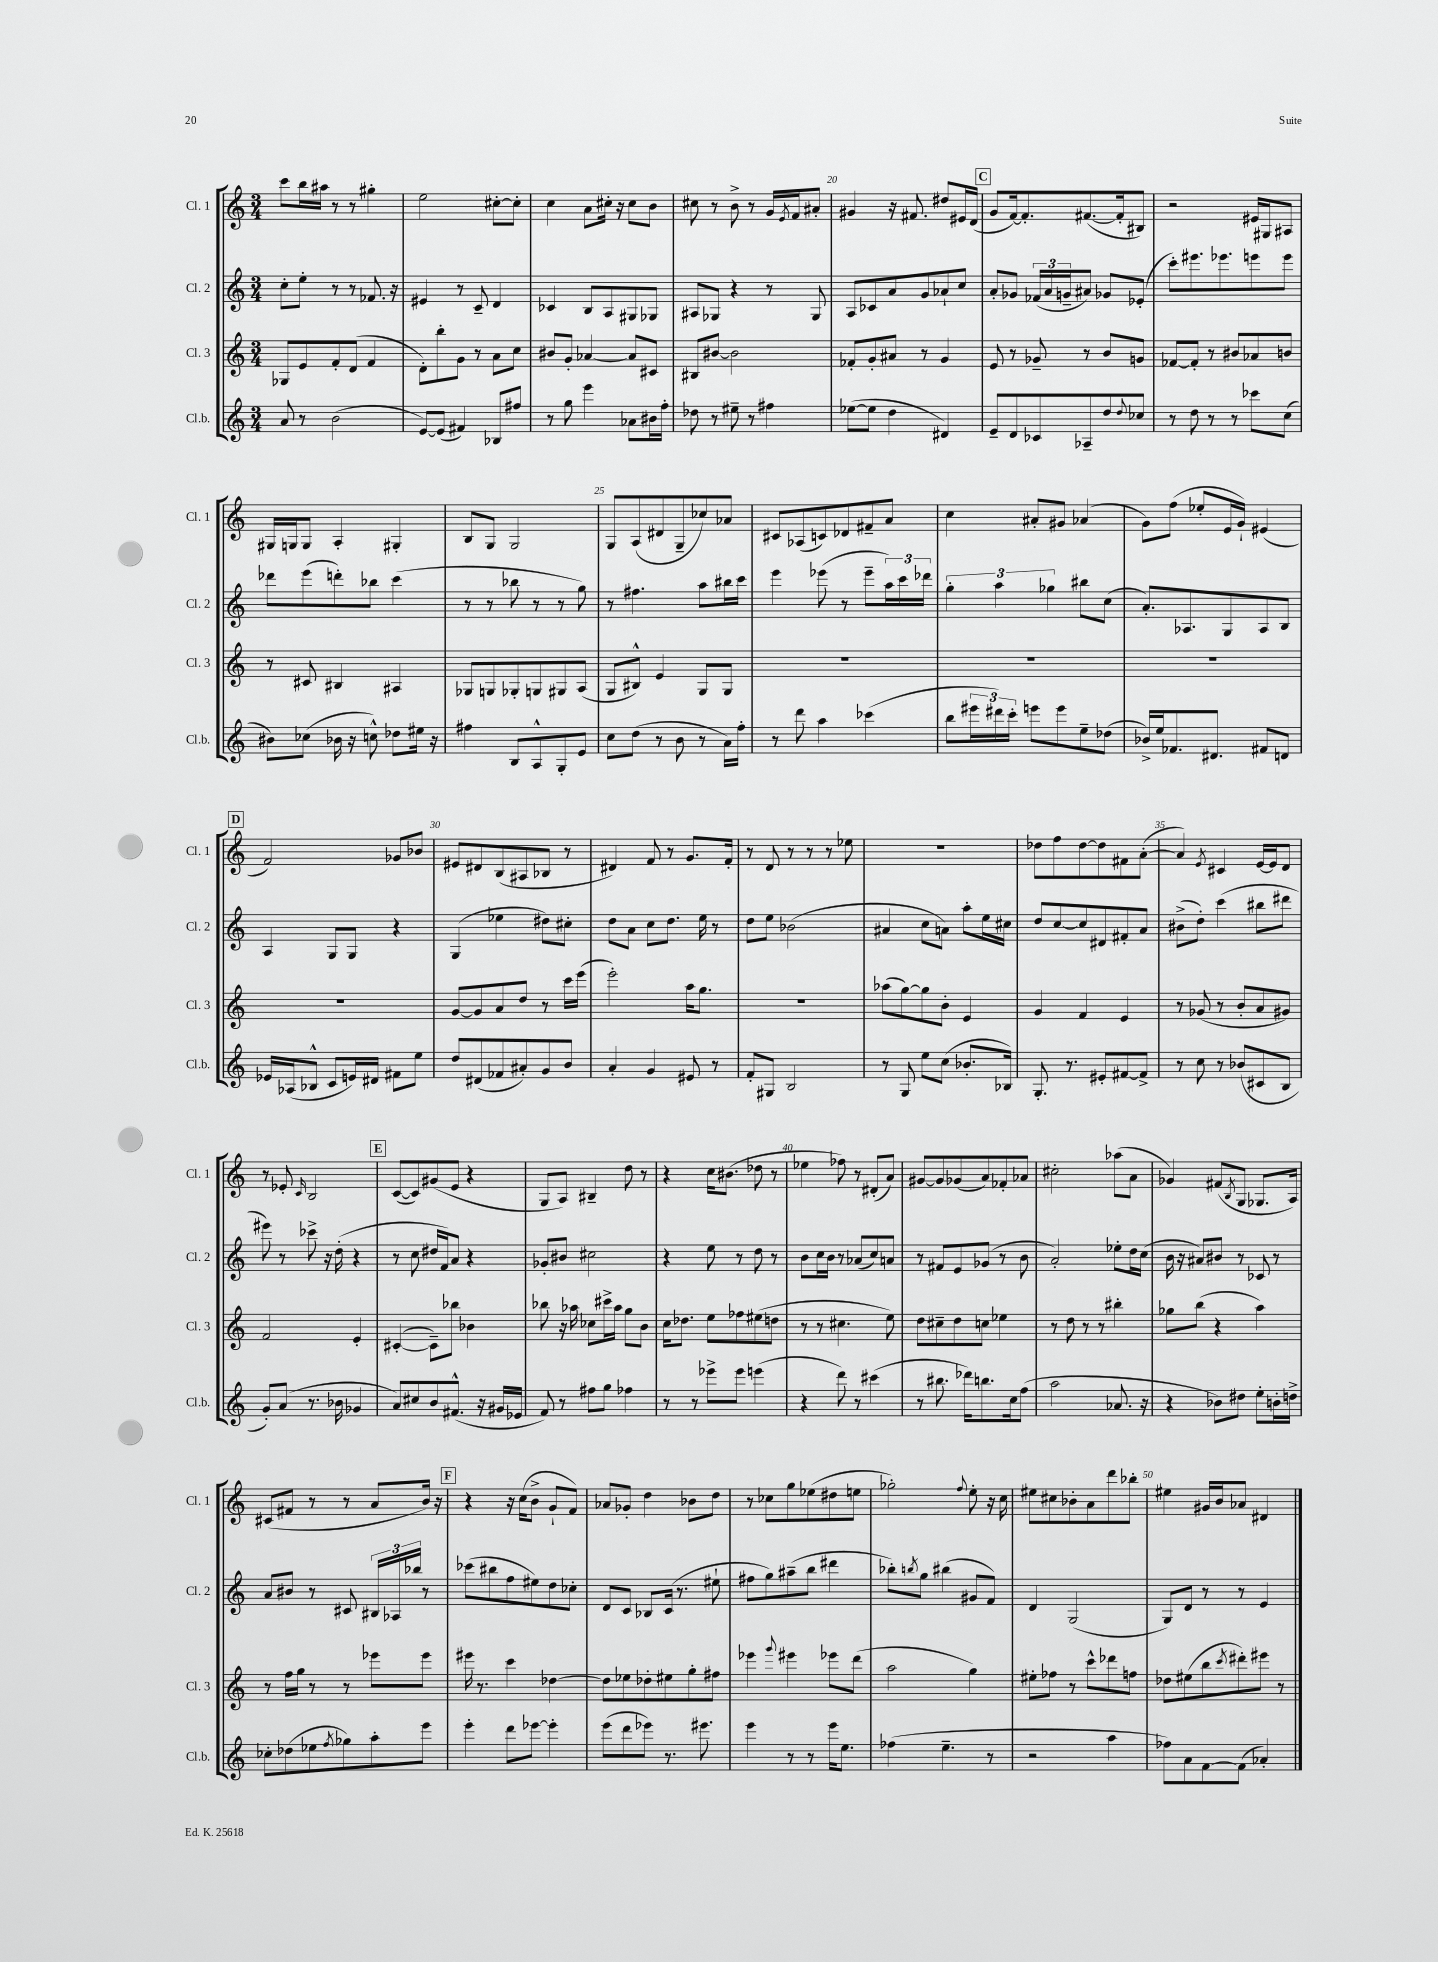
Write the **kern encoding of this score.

**kern	**kern	**kern	**kern
*part4	*part3	*part2	*part1
*staff4	*staff3	*staff2	*staff1
*I"Cl.b.	*I"Cl. 3	*I"Cl. 2	*I"Cl. 1
*I'Cl.b.	*I'Cl. 3	*I'Cl. 2	*I'Cl. 1
*clefG2	*clefG2	*clefG2	*clefG2
*k[]	*k[]	*k[]	*k[]
*M3/4	*M3/4	*M3/4	*M3/4
=16	=16	=16	=16
8a/	8G-X/L	8cc'\L	8ccc\L
8r	8e/	8ee'\J	16bb\L
.	.	.	16aa#X\JJ
(2b\	8f'/	8r	8r
.	(8d/J	8r	8r
.	4f/	8.f-X/	4gg#X'\
.	.	16r	.
=17	=17	=17	=17
[8e/L)	8d'\L)	4e#X/	2ee\
(8e/J]	8bb'\	.	.
4f#X/)	8g\J	8r	.
.	8r	8c~/	.
8B-X/L	8a\L	4d/	[8cc#X'\L
8ff#X/J	8cc\J	.	8cc#'\J]
=18	=18	=18	=18
8r	8b#X/L	4c-X/	4cc\
8gg\	8g'/J	.	.
4eee\	[4a-X/	8B/L	8a\L
.	.	8A/	16cc#X'\Jk
.	.	.	16r
8a-X\L	8a-/L]	8G#X/	8cc#\L
16b#X\L	8c#X/J	8G-X/J	8b\J
16ff'\JJ	.	.	.
=19	=19	=19	=19
8dd-X\	8B#X/L	8A#X/L	8cc#X\
8r	[8b#X/J	8G-X/J	8r
8ee#X~\	2b#\]	4r	8b^\
8r	.	.	8r
4ff#X\	.	8r	16g/LL
.	.	.	8qe/
.	.	.	16f/J
.	.	8G-/	8a#X'/J
=20	=20	=20	=20
([8ee-X\L	8f-X'/L	8A/L	4g#X/
8ee-\J]	8g'/	8c-X/	.
4dd\	8a#X/J	8a/	16r
.	.	.	8.f#X/
.	8r	8g/	.
4d#X/)	4g/	8a-X`/	8dd#X/L
.	.	8cc/J	16e#X/L
.	.	.	(16d/JJ
!!LO:REH:place=s1:t=C
=21	=21	=21	=21
8e~/L	8e/	8a'/L	8g/L
8d/	8r	8g-X/J	[16f/k)
.	.	.	8.f'/]
8c-X/	8g-X~/	(24f-X/LL	.
.	.	24a/	.
.	.	24gn~/J	.
8A-X~/	8r	8a#X/J)	([8.f#X/
8dd/	8b/L	8g-X/L	.
.	.	.	16f#'/k]
8qqdd/	.	.	.
8cc-X/J	8gn/J	(8e-X'/J	8B#X/J)
=22	=22	=22	=22
8r	[8f-X/L	8ccc'\L)	2r
8dd\	8f-'/J]	8.eee#X\	.
8r	8r	.	.
.	.	8.eee-X\	.
8r	8b#X/L	.	.
8ccc-X\L	8a-X/	8eeen\	16e#X/LL
.	.	.	16G#X/J
(8cc\J	8bn/J	8eee\J	8A#X/J
!!LO:LB:g=z
=23	=23	=23	=23
8b#X\L)	8r	8ddd-X\L	16G#X/LL
.	.	.	16Gn/J
(8cc-X\J	8c#X/	(8eee\	8G/J
16b-X\	4B#X/	8dddn'\)	4A'/
16r	.	.	.
8ccn^^\)	.	8bb-X\J	.
8dd-X\L	4A#X/	(4ccc\	4G#X'/
16ee#X\Jk	.	.	.
16r	.	.	.
=24	=24	=24	=24
4ff#X\	8G-X/L	8r	8B/L
.	8Gn/	8r	8G/J
8B/L	8G-X'/	8bb-X\	2G/
8A^^/	8Gn/	8r	.
8G'/	8G#X/	8r	.
8e/J	(8A/J	8gg\)	.
=25	=25	=25	=25
8cc\L	8G/L	8r	8G/L
(8dd\J	8B#X^^/J)	4.ff#X\	(8A/
8r	4e/	.	8d#X/
8b\	.	.	8G~/
8r	8G/L	8aa\L	8cc-X/)
16a\LL)	8G/J	16bb#X\L	8a-X/J
16ff'\JJ	.	16ccc\JJ	.
=26	=26	=26	=26
8r	2.r	4eee\	8c#X/L
8ddd\	.	.	(8A-X/
4aa\	.	(8eee-X\	8cn/)
.	.	8r	8d-X/
(4ccc-X\	.	8eee-~\L	8f#X~/
.	.	24aa\L)	8a/J
.	.	24ccc\	.
.	.	24ddd-X\JJ	.
=27	=27	=27	=27
8bb\L	2.r	6gg'\	4cc\
24eee#X\L	.	.	.
24ddd#X\)	.	6aa\	.
24ccc'\JJ	.	.	.
8eeen\L	.	.	8a#X'/L
.	.	6gg-X\	.
8eee\	.	.	8g#X/J
8ee~\	.	8bb#X\L	(4a-X/
(8dd-X\J	.	(8cc\J	.
=28	=28	=28	=28
16b-X^/LL)	2.r	8.a'/L)	8g\L)
16ee/J	.	.	.
8.f-X/	.	.	(8ff\J
.	.	8.A-X/	.
.	.	.	8ee-X'/L
8.d#X/J	.	.	.
.	.	8G/	16e/L
.	.	.	16g`/JJ)
8f#X/L	.	8A-/	(4e#X/
8dn/J	.	8B/J	.
!!LO:LB:g=z
!!LO:REH:place=s1:t=D
=29	=29	=29	=29
16e-X/LL	2.r	4A/	2f/)
(16A-X/J	.	.	.
8B-X^^/J	.	.	.
8c/L	.	8G/L	.
16en/L)	.	8G/J	.
16d#X/JJ	.	.	.
8f#X\L	.	4r	8g-X/L
8ee\J	.	.	8b-X/J
=30	=30	=30	=30
8dd/L	[8g/L	(4G/	8e#X/L
(8d#X/	8g/]	.	8d#X/
8f-X/	8a/	4ee-X\	(8B/
8a#X'/)	8dd/J	.	8A#X/
8g/	8r	8dd#X\L)	8B-X/J
8b/J	16ccc\LL	8cc#X'\J	8r
.	(16eee\JJ	.	.
=31	=31	=31	=31
4a'/	2eee'\)	8dd\L	4d#X/)
.	.	8a\J	.
4g/	.	8cc\L	8f/
.	.	8.dd\J	8r
8e#X/	16aa\KL	.	8.g/L
.	8.gg\J	16ee\	.
8r	.	8r	.
.	.	.	16f'/Jk
=32	=32	=32	=32
8f'/L	2.r	8dd\L	8r
8G#X/J	.	8ee\J	8d/
2B/	.	(2b-X\	8r
.	.	.	8r
.	.	.	8r
.	.	.	8ee-X\
=33	=33	=33	=33
8r	(8aa-X\L	4a#X/	2.r
8G/	[8gg\)	.	.
8ee\L	8gg\]	8cc\L	.
(8cc\J	8b'\J	8an\J)	.
8.b-X'/L	4e/	8aa'\L	.
.	.	16ee\L	.
16B-X/Jk)	.	16cc#X\JJ	.
=34	=34	=34	=34
8.G'/	4g/	8dd/L	8dd-X\L
.	.	[8cc/	8ff\
8.r	.	.	.
.	4f/	8cc/]	[8dd-\
8e#X'/L	.	8d#X/	8dd-\]
[8f#X/	4e/	8f#X'/	8f#X\
8f#^/J]	.	8a/J	([8a'\J
=35	=35	=35	=35
8r	8r	(8b#X^\L	4a/])
8cc\	(8g-X/	8dd'\J)	.
.	.	.	8qe/
8r	8r	(4ccc\	4c#X/
(8b-X/L	8b'/L	.	.
8c#X/	8a/	8bb#X\L	[16e/LL
.	.	.	16e/J]
8B/J	8g#X/J)	8ddd#X\J	8d/J
!!LO:LB:g=z
=36	=36	=36	=36
8g'/L)	2f/	8eee#X\)	8r
(8a/J	.	8r	8e-X'/
.	.	.	16qqc/
8.r	.	8ccc-X^\	2B/
.	.	16r	.
16b-X\	.	(16dd'\	.
4g-X/	4e'/	4r	.
!!LO:REH:place=s1:t=E
=37	=37	=37	=37
8a/L)	([4c#X'/	8r	([8c/L
8cc#X/	.	8cc\	8c/])
8b/	8c#~\L])	16dd#X/LL	(8g#X/
.	.	16f/J)	.
(8.f#X^^/J	8bb-X\J	8a/J	8e/J
.	4b-X\	4r	4r
16r	.	.	.
16g#X/LL	.	.	.
16e-X/JJ	.	.	.
=38	=38	=38	=38
8f/)	8bb-X\	8g-X'/L	8G/L
8r	16r	8b#X/J	8A/J)
.	16aa-X\	.	.
8ff#X\L	8cc-X\L	2cc#X\	4B#X~/
8gg\J	16ccc#X^\L	.	.
.	16aa-\JJ	.	.
4ff-X\	8gg\L	.	8dd\
.	8b\J	.	8r
=39	=39	=39	=39
8r	16cc\KL	4r	4r
.	8.dd-X\J	.	.
8r	.	.	.
8eee-X^\L	8ee\L	8ee\	16cc\KL
.	.	.	(8.b#X\J
8eee-\J	8ff-X\	8r	.
(4eeen\	(8ee#X\	8dd\	8dd-X\
.	8ddn\J	8r	8r
=40	=40	=40	=40
4r	8r	8b\L	4ee-X\
.	8r	16cc\L	.
.	.	16b\JJ	.
8ddd\)	4.cc#X\	8r	8ff-X\)
8r	.	(8a-X/L	8r
(4ccc#X\	.	8cc/)	(8d#X'/L
.	8ee\)	8an/J	8a/J)
=41	=41	=41	=41
8r	8dd\L	8r	[8g#X/L
8.bb#X\	8cc#X~\	8f#X/L	8g#/]
.	8dd\	8e/	(8g-X/
16ddd-X\KL)	.	.	.
8.bbn\	8ccn\J	(8g-X/J	8a/)
.	4ee-X\	8r	8f-X'/
16cc\k	.	.	.
(8ff\J	.	8b\	8a-X/J
=42	=42	=42	=42
2aa\	8r	2a'/)	2cc#X'\
.	8dd\	.	.
.	8r	.	.
.	8r	.	.
8.a-X/	4bb#X'\	8ee-X'\L	(8aa-X\L
.	.	16dd\L	8a\J
16r	.	(16cc\JJ	.
=43	=43	=43	=43
4r	8gg-X\L	16b\	4g-X/)
.	.	16r	.
.	(8bb\J	8a#X/L)	.
8b-X\L)	4r	8b#X/J	(8f#X/L
.	.	.	8qB/
8dd#X\J	.	8r	8G/J
8ee'\L	4aa\)	8c-X/	8.G-X/L
16bn'\L	.	8r	.
16ddn^\JJ	.	.	16A/Jk)
!!LO:LB:g=z
=44	=44	=44	=44
8cc-X'\L	8r	8a/L	(8c#X/L
(8dd-X\	16ff\LL	8b#X/J	8f#X/J
.	16gg\JJ	.	.
8ee-X\	8r	8r	8r
8qff/	.	.	.
8gg-X\)	8r	8c#X/	8r
8aa'\	8eee-X\L	24B#X/LL	8a/L
.	.	24A-X/	.
.	.	24bb-X/JJ	.
8eee\J	8eee-\J	8r	16b/Jk)
.	.	.	16r
!!LO:REH:place=s1:t=F
=45	=45	=45	=45
4eee'\	16eee#X\	(8ccc-X\L	4r
.	8.r	.	.
.	.	8bb#X\	.
8ddd\L	4ccc\	8ff\	16r
.	.	.	(16cc\KL
[8eee-X\J	.	8ee#X\)	8b^\J
4eee-'\]	[4dd-X\	8dd\	8g`/L
.	.	8cc-X'\J	8f/J)
=46	=46	=46	=46
(8eee\L	8dd-\L]	8d/L	8a-X/L
8ddd\	8ee-X\	8c/J	8g-X'/J
8eee-X\J)	8dd-X'\	8B-X/L	4dd\
8.r	8ee#X\	(16c/Jk	.
.	.	8.r	.
.	8gg'\	.	8b-X\L
8.eee#X\	.	.	.
.	8ff#X\J	8ee#X`\	8dd\J
=47	=47	=47	=47
4eee\	4eee-X\	8ff#X\L	8r
.	.	8gg\)	8cc-X\L
.	8qqggg/	.	.
8r	4eee#X\	(8aa#X~\	8gg\
8r	.	8bb\J	(8ee-X\
16eee\KL	8eee-X\L	4ddd#X\	8dd#X\
8.ee\J	.	.	.
.	(8ddd\J	.	8een\J
=48	=48	=48	=48
(4ff-X\	2aa\	8bb-X'\L)	2gg-X'\)
.	.	8qbbn/	.
.	.	8gg\J	.
4.ee~\	.	(4bb#X\	.
.	.	.	8qqff/
.	4gg\)	8g#X/L	8ee'\
8r	.	8f/J)	16r
.	.	.	16cc\
=49	=49	=49	=49
2r	8ee#X'\L	4d/	8ee#X\L
.	8ff-X\J	.	8cc#X\
.	8r	(2G/	8b-X'\
.	8ccc^^\L	.	8a\
4aa\	8ddd-X\	.	8ddd\
.	8ffn\J	.	8bb-X'\J
=50	=50	=50	=50
8ff-X\L)	8dd-X\L	8G/L)	4ee#X\
8a\	(8ee#X\	8d/J	.
[8f\	8bb\	8r	16g#X/LL
.	.	.	16b/J
.	8qccc/	.	.
(8f\J]	8ddd#X'\)	8r	8a-X/J
4a-X'/)	8eee#X\J	4e/	4d#X/
.	8r	.	.
==	==	==	==
*-	*-	*-	*-
